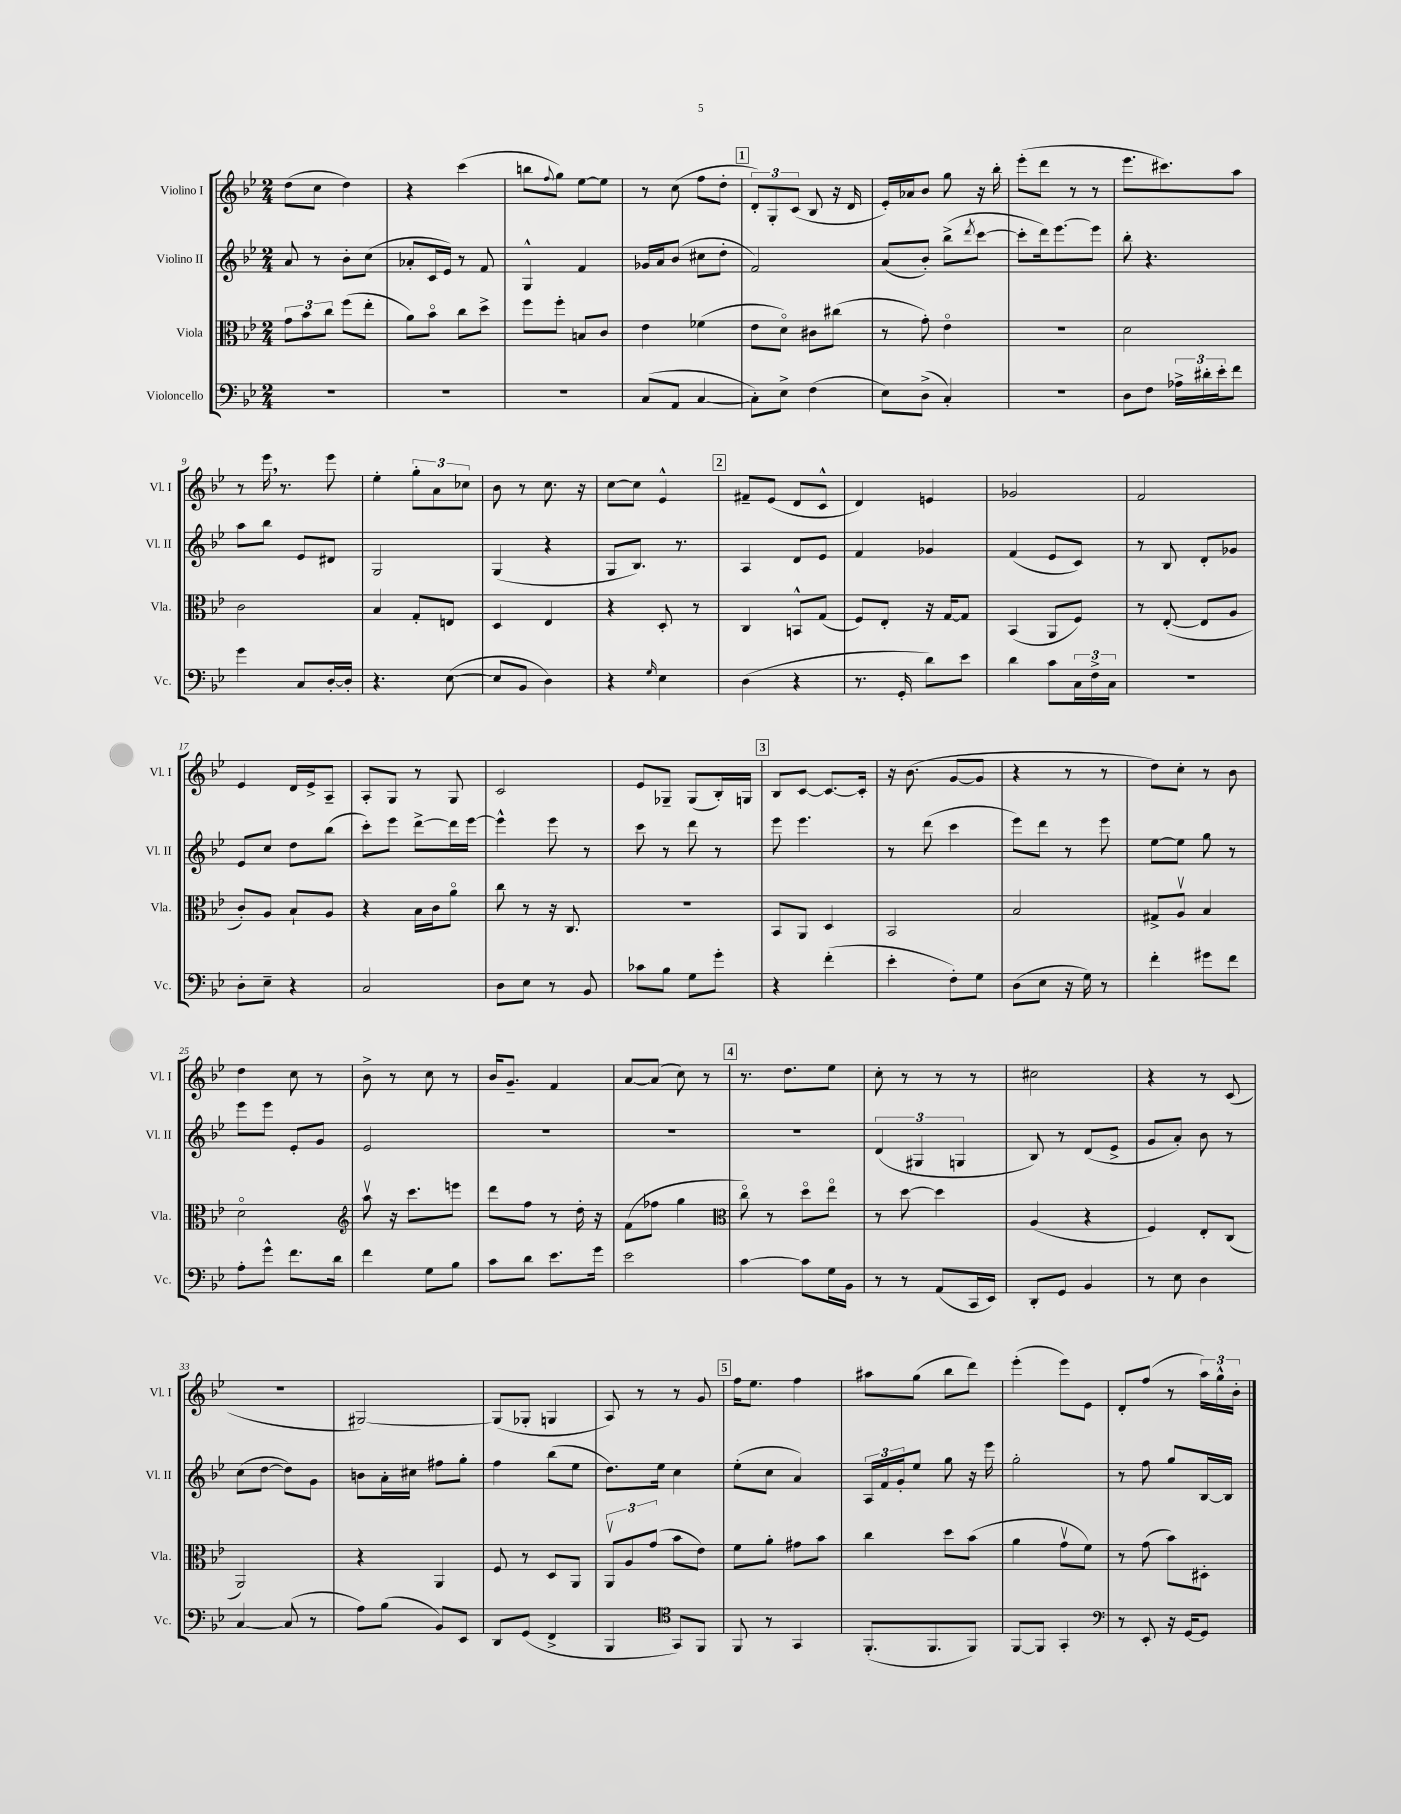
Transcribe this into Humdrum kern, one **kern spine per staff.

**kern	**kern	**kern	**kern
*staff4	*staff3	*staff2	*staff1
*clefF4	*clefC3	*clefG2	*clefG2
*k[b-e-]	*k[b-e-]	*k[b-e-]	*k[b-e-]
*M2/4	*M2/4	*M2/4	*M2/4
2r	12g	8a	(8dd
.	12b-	.	.
.	.	8r	8cc
.	12cc	.	.
.	(8ff	8b-'	4dd)
.	8ee-'	(8cc	.
=	=	=	=
2r	8a)	8a-'	4r
.	8b-o	16c	.
.	.	16e-)	.
.	8cc	8r	(4ccc
.	8dd^	8f	.
=	=	=	=
2r	8ff	4G^^	8bb
.	.	.	8qqff
.	8ff'	.	8gg)
.	8B	4f	[8ee-
.	8c	.	8ee-]
=	=	=	=
(8C	4e-	16g-	8r
.	.	16a	.
8AA	.	(8b-	(8cc
[4C	(4f-	8cc#	8ff
.	.	8dd'	8dd'
=	=	=	=
8C'])	8e-	2f)	12d')
.	.	.	12G'
8E-^	8do)	.	.
.	.	.	(12c
(4F	8c#	.	8B-
.	(8cc#	.	16r
.	.	.	16d
=	=	=	=
8E-)	8r	(8a	16e-')
.	.	.	16a-
(8D^	8g')	8b-')	8b-
4C')	4e-o	(8bb-^	8gg
.	.	8qddd	.
.	.	[8ccc	16r
.	.	.	16bb-'
=	=	=	=
2r	2r	8ccc']	(8eee-'
.	.	16ddd)	8ddd
.	.	[8.eee-	.
.	.	.	8r
.	.	8eee-]	8r
=	=	=	=
8D	2d	8bb-'	8.eee-
8F	.	4.r	.
.	.	.	8.ccc#)
24A-^	.	.	.
24d#'	.	.	.
24e-'	.	.	.
8f	.	.	8aa
=	=	=	=
4g	2c	8aa	8r
.	.	8bb-	16eee-
.	.	.	8.r
8C	.	8e-	.
[16D'	.	8d#	8eee-
16D']	.	.	.
=	=	=	=
4.r	4B-	2G	4ee-'
.	8G'	.	12gg'
.	.	.	12a
([8E-	8E	.	.
.	.	.	12cc-
=	=	=	=
8E-]	4D	(4G	8b-
8BB-	.	.	8r
4D)	4E-	4r	8.cc
.	.	.	16r
=	=	=	=
4r	4r	8G	[8cc
.	.	8.B-)	8cc]
16qqG	.	.	.
4E-	8D'	.	4e-^^
.	.	8.r	.
.	8r	.	.
=	=	=	=
(4D	4C	4A	8f#~
.	.	.	(8e-
4r	8BB^^	8d	8d
.	(8G	8e-	8c^^
=	=	=	=
8.r	8F)	4f	4d)
.	8E-'	.	.
16GG'	.	.	.
8d)	16r	4g-	4e
.	[16G	.	.
8e-	8G]	.	.
=	=	=	=
4d	(4BB-	(4f	2g-
8c	8AA	8e-	.
24C	8F)	8c)	.
24F^	.	.	.
24C	.	.	.
=	=	=	=
2r	8r	8r	2f
.	([8E-'	8B-	.
.	8E-]	8d'	.
.	8A	8g-	.
=	=	=	=
8D'	8c')	8e-	4e-
8E-~	8A	8cc	.
4r	8B-`	8dd	16d
.	.	.	16e-^
.	8A	(8bb-	8A~
=	=	=	=
2C	4r	8ccc')	8A'
.	.	8eee-	8G
.	16B-	[8ddd^	8r
.	16c	.	.
.	8ao	16ddd]	8G
.	.	[16eee-	.
=	=	=	=
8D	8cc	4eee-^^]	2c
8E-	8r	.	.
8r	16r	8eee-	.
.	8.C	.	.
8BB-	.	8r	.
=	=	=	=
8c-	2r	8ccc	8e-
8B-	.	8r	8G-~
8G	.	8ddd	(8G-
8g'	.	8r	16B-')
.	.	.	16G
=	=	=	=
4r	8BB-	8eee-	8B-
.	8AA	4.eee-	[8c
(4f'	4D	.	8.c_
.	.	.	16c']
=	=	=	=
4e-'	2BB-	8r	16r
.	.	.	(8.b-
.	.	(8ddd	.
8F')	.	4ccc	[8g
8G	.	.	8g]
=	=	=	=
(8D	2B-	8eee-)	4r
8E-	.	8ddd	.
16r	.	8r	8r
16G)	.	.	.
8r	.	8eee-	8r
=	=	=	=
4f'	8G#^	[8ee-	8dd)
.	8Av	8ee-]	8cc'
8g#	4B-	8gg	8r
8f	.	8r	8b-
=	=	=	=
8A'	2do	8eee-	4dd
8g^^	.	8eee-	.
8.f	.	8e-'	8cc
.	.	8g	8r
16d	.	.	.
=	=	=	=
*	*clefG2	*	*
4f	8aav	2e-	8b-^
.	16r	.	8r
.	8.ccc	.	.
8G	.	.	8cc
8B-	8eee	.	8r
=	=	=	=
8c	8ddd	2r	16b-
.	.	.	8.g~
8d	8ff	.	.
8.e-	8r	.	4f
.	16dd'	.	.
16g	16r	.	.
=	=	=	=
2e-	(8f	2r	[8a
.	8ff-	.	(8a]
.	4gg	.	8cc)
.	.	.	8r
=	=	=	=
*	*clefC3	*	*
[4c	8cco)	2r	8.r
.	8r	.	.
.	.	.	8.dd
8c]	8ddo	.	.
16G	8ee-o	.	8ee-
16BB-	.	.	.
=	=	=	=
8r	8r	(6d	8cc'
8r	[8dd	.	8r
.	.	6G#	.
(8AA	4dd]	.	8r
.	.	6G	.
16CC	.	.	8r
16EE-)	.	.	.
=	=	=	=
8DD'	(4A	8B-)	2cc#
8GG	.	8r	.
4BB-	4r	(8d	.
.	.	8e-^	.
=	=	=	=
8r	4F)	8g	4r
8E-	.	8a')	.
4D	8E-'	8b-	8r
.	(8C	8r	(8c
=	=	=	=
[4C	2AA)	(8cc	2r
.	.	[8dd	.
(8C]	.	8dd])	.
8r	.	8g	.
=	=	=	=
8A)	4r	8b	[2G#)
(8B-	.	16a'	.
.	.	16cc#	.
8BB-)	4AA	8ff#	.
8EE-	.	8gg'	.
=	=	=	=
8DD	8F	4ff	(8G#]
(8GG	8r	.	8G-'
4FF^	8D	(8bb-	4G
.	8AA	8ee-	.
=	=	=	=
4BBB-	12AAv	8.dd)	8A)
.	12A	.	.
.	.	.	8r
.	(12g	.	.
.	.	16ee-	.
*clefC4	*	*	*
8GG)	8b-	4cc	8r
8FF	8e-)	.	8g
=	=	=	=
8FF	8f	(8ee-'	16ff
.	.	.	8.ee-
8r	8a'	8cc	.
4GG	8g#	4a)	4ff
.	8b-	.	.
=	=	=	=
(8.FF'	4cc	24A	8aa#
.	.	24f	.
.	.	24g'	.
.	.	8ee-	(8gg
8.FF	.	.	.
.	8dd	8gg	8bb-
8FF)	(8b-	16r	8ddd)
.	.	16eee-	.
=	=	=	=
[8FF	4a	2gg'	(4eee-'
8FF]	.	.	.
4GG'	8gv	.	8eee-)
.	8f)	.	8e-
=	=	=	=
*clefF4	*	*	*
8r	8r	8r	8d'
8EE-'	(8g	8ff	(8ff
16r	8b-)	8gg	8r
[16GG	.	.	.
8GG]	8D#'	[16B-	24aa)
.	.	.	24gg^^
.	.	16B-]	.
.	.	.	24b-'
==	==	==	==
*-	*-	*-	*-
